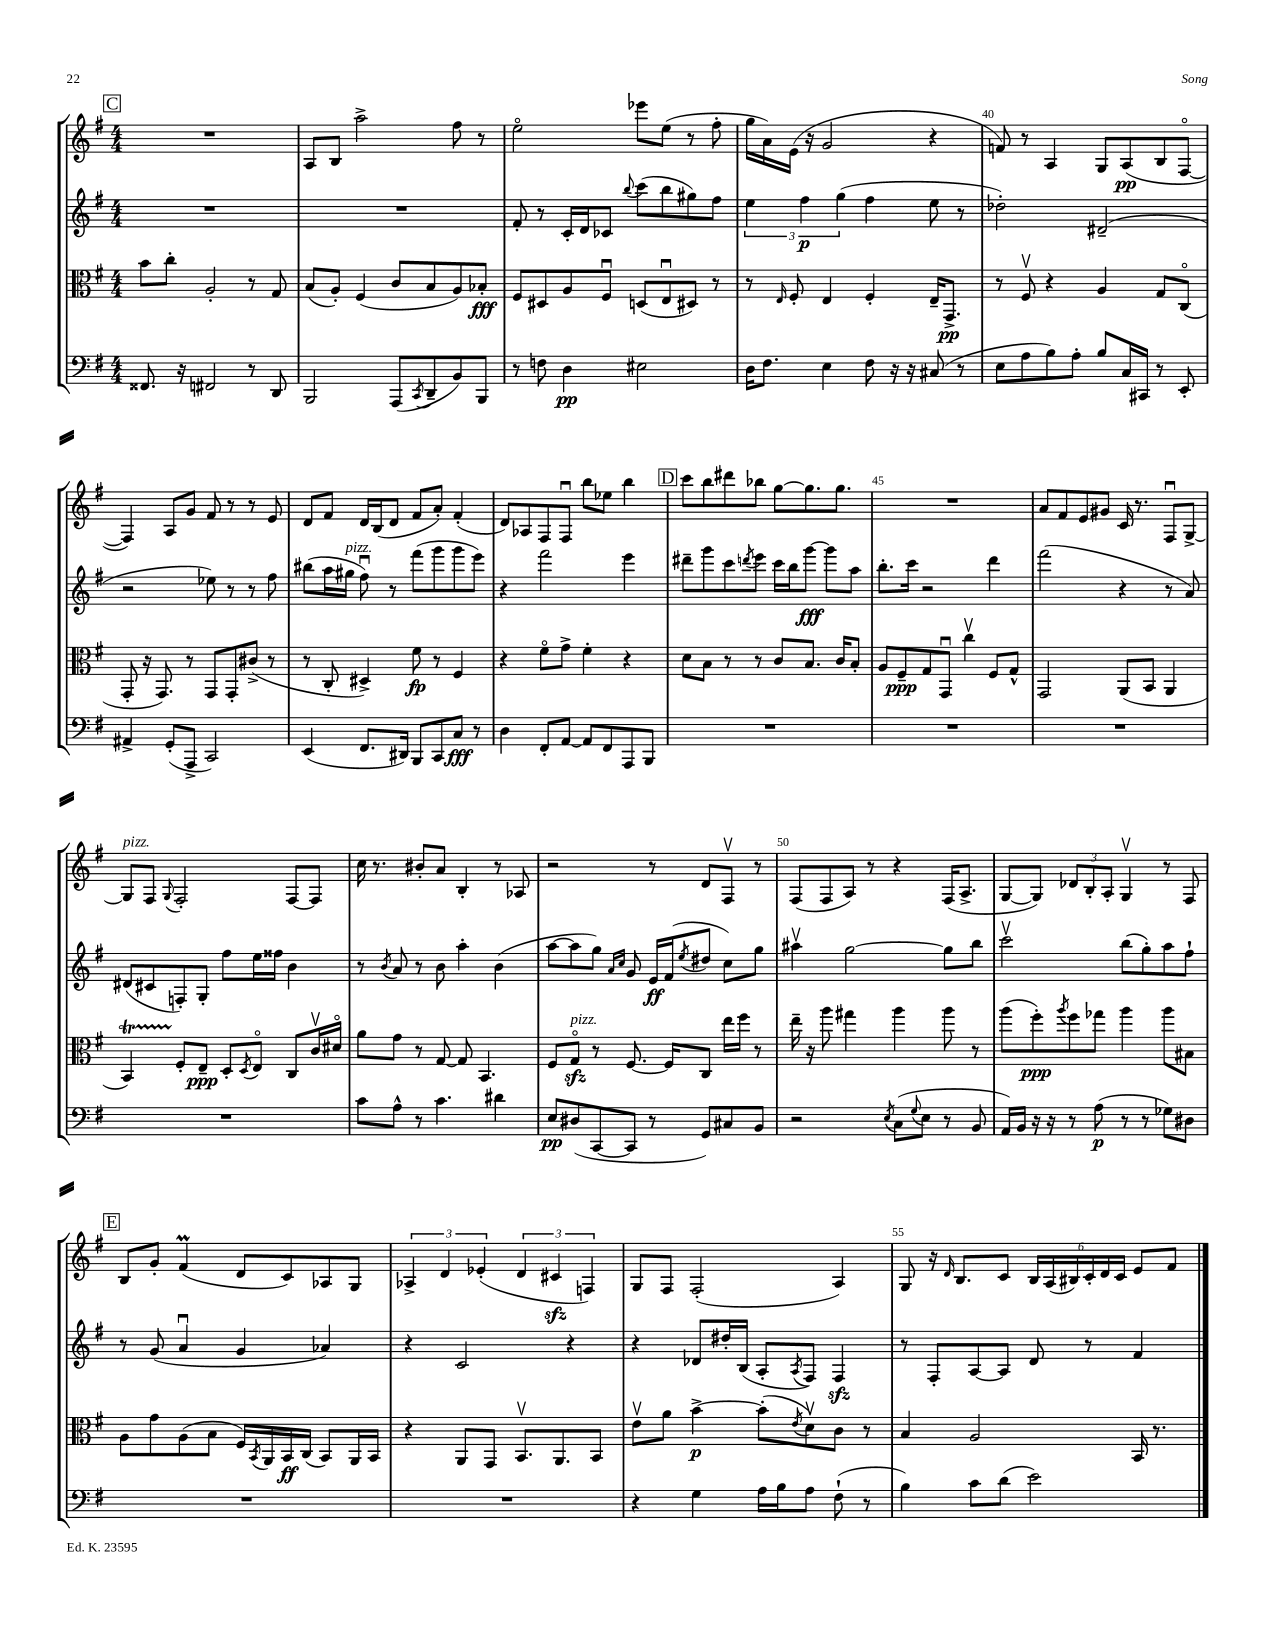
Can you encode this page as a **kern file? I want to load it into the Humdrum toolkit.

**kern	**kern	**kern	**kern
*staff4	*staff3	*staff2	*staff1
*clefF4	*clefC3	*clefG2	*clefG2
*k[f#]	*k[f#]	*k[f#]	*k[f#]
*M4/4	*M4/4	*M4/4	*M4/4
8.FF##	8b	1r	1r
.	8cc'	.	.
16r	.	.	.
2FF#	2A'	.	.
8r	8r	.	.
8DD	8G	.	.
=	=	=	=
2BBB	(8B	1r	8A
.	8A')	.	8B
.	(4F#	.	2aa^
(8AAA	8c	.	.
8qCC	.	.	.
8DD~	8B	.	.
8BB)	8A)	.	8ff#
8BBB	8B-'	.	8r
=	=	=	=
8r	8F#	8f#'	2eeo
8F	8D#	8r	.
4D	8A	16c'	.
.	.	16d	.
.	8F#u	8c-	.
.	.	8qqbb	.
2E#	(8D	(8ccc	8eee-
.	8Eu	8bb	(8ee
.	8D#)	8gg#)	8r
.	8r	8ff#	8ff#'
=	=	=	=
16D	8r	6ee	16gg
8.F#	.	.	16a)
.	16qqE	.	.
.	8F#'	.	(16e
.	.	6ff#	.
.	.	.	16r
4E	4E	.	2g
.	.	(6gg	.
8F#	4F#'	4ff#	.
16r	.	.	.
16r	.	.	.
(8C#	16E~	8ee	4r
.	8.GG^	.	.
8r	.	8r	.
=	=	=	=
8E	8r	2dd-')	8f)
8A	8F#v	.	8r
8B)	4r	.	4A
8A'	.	.	.
8B	4A	(2d#~	8G
16C	.	.	(8A
16CC#	.	.	.
8r	8G	.	8B
8EE'	(8Co	.	[8F#o
=	=	=	=
4AA#^	8GG'	2r	4F#])
.	16r	.	.
.	8.GG)	.	.
(8GG'	.	.	8A
8AAA^	8r	.	8g
2CC)	8GG	8ee-)	8f#
.	8GG'	8r	8r
.	(8c#^	8r	8r
.	8r	8ff#	8e
=	=	=	=
(4EE	8r	(8bb#	8d
.	8C'	16aa	8f#
.	.	16gg#	.
8.FF#	4D#^)	8ff#u)	16d
.	.	.	(16B
.	.	8r	8d
16DD#)	.	.	.
8BBB	8f#	(8fff#	8f#
8CC	8r	8ggg	8a')
8C	4F#	8ggg	(4f#'
8r	.	8eee)	.
=	=	=	=
4D	4r	4r	8d)
.	.	.	8A-
8FF#'	8f#o	2fff#	8F#
[8AA	8g^	.	8F#u
8AA]	4f#'	.	8bb
8FF#	.	.	8ee-
8AAA	4r	4eee	4bb
8BBB	.	.	.
=	=	=	=
1r	8d	8ddd#~	8ccc
.	8B	8ggg	8bb
.	8r	8ccc	8ddd#
.	.	8qddd	.
.	8r	8eee	8bb-
.	8c	16ccc	[8gg
.	.	16bb	.
.	8.B	[8ggg	8.gg]
.	.	8ggg]	.
.	16c	.	8.gg
.	8B'	8aa	.
=	=	=	=
1r	8A	8.bb'	1r
.	8F#~	.	.
.	.	16ccc	.
.	8G	2r	.
.	8GGu	.	.
.	4ccv	.	.
.	8F#	4ddd	.
.	8G^^	.	.
=	=	=	=
1r	2GG	(2fff#	8a
.	.	.	8f#
.	.	.	8e
.	.	.	8g#
.	(8AA	4r	16c
.	.	.	8.r
.	8BB	.	.
.	4AA	8r	8F#u
.	.	8a)	[8G^
=	=	=	=
1r	4BB)	(8d#	8G]
.	.	8c#	8F#
.	.	.	8qqG
.	8F#'	8F')	2F#'
.	8E~	8G'	.
.	8D'	8ff#	.
.	8qD	.	.
.	8Eo	16ee	.
.	.	16ff##	.
.	8C	4b	[8F#
.	16cv	.	8F#]
.	16d#o	.	.
=	=	=	=
8c	8a	8r	16cc
.	.	.	8.r
.	.	8qb	.
8A^^	8g	8a	.
8r	8r	8r	8b#'
4.c	[8G	8b	8a
.	8G]	4aa'	4B'
.	4.BB	.	.
4d#	.	(4b	8r
.	.	.	8A-
=	=	=	=
8E	8F#	[8aa	2r
(8D#	8Go	8aa]	.
[8CC	8r	8gg)	.
.	.	16qqa	.
.	.	16qqcc	.
8CC]	[8.F#	8g	.
8r	.	16e	8r
.	16F#]	(16f#	.
.	.	8qee	.
8GG)	8C	8dd#	8d
8C#	16ee	8cc)	8F#v
.	16ff#	.	.
8BB	8r	8gg	8r
=	=	=	=
2r	16ee~	4aa#v	(8F#
.	16r	.	.
.	8aa	.	8F#
.	4gg#	[2gg	8A)
.	.	.	8r
8qE	.	.	.
(8C	4aa	.	4r
8qqG	.	.	.
8E	.	.	.
8r	8aa	8gg]	(16F#
.	.	.	8.A^
8BB	8r	8bb	.
=	=	=	=
16AA)	(8aa	2cccv	[8G
16BB	.	.	.
16r	8ff#')	.	8G])
16r	.	.	.
.	8qaa	.	.
8r	8ff#	.	12d-
.	.	.	12B'
(8A	8gg-	.	.
.	.	.	12A'
8r	4aa	(8bb	4Gv
8r	.	8gg')	.
8G-)	8aa	8aa	8r
8D#	8B#	8ff#`	8F#
=	=	=	=
1r	8A	8r	8B
.	8g	(8g	8g'
.	(8A	4au	(4f#
.	8B	.	.
.	16F#)	4g	8d
.	8qBB	.	.
.	16AA	.	.
.	16BB	.	8c)
.	(16C	.	.
.	8BB)	4a-)	8A-
.	16AA	.	8G
.	16BB	.	.
=	=	=	=
1r	4r	4r	6A-^
.	.	.	6d
.	8AA	2c	.
.	.	.	(6e-'
.	8GG	.	.
.	8.BBv	.	6d
.	.	.	6c#
.	8.AA	.	.
.	.	4r	.
.	.	.	6F)
.	8BB	.	.
=	=	=	=
4r	8ev	4r	8G
.	8a	.	8F#
4G	[4b^	8d-	(2F#'
.	.	16dd#'	.
.	.	(16B	.
16A	(8b']	8A'	.
16B	.	.	.
.	8qe	8qA	.
8A	8dv)	8F#)	.
(8F#`	8c	4F#	4A)
8r	8r	.	.
=	=	=	=
4B)	4B	8r	8G
.	.	8F#'	16r
.	.	.	16qqd
.	.	.	8.B
8c	2A	[8A	.
(8d	.	8A]	8c
2e)	.	8d	24B
.	.	.	(24A
.	.	.	24B#)
.	.	8r	24c'
.	.	.	24d
.	.	.	24c
.	16BB	4f#	8e
.	8.r	.	.
.	.	.	8f#
==	==	==	==
*-	*-	*-	*-
